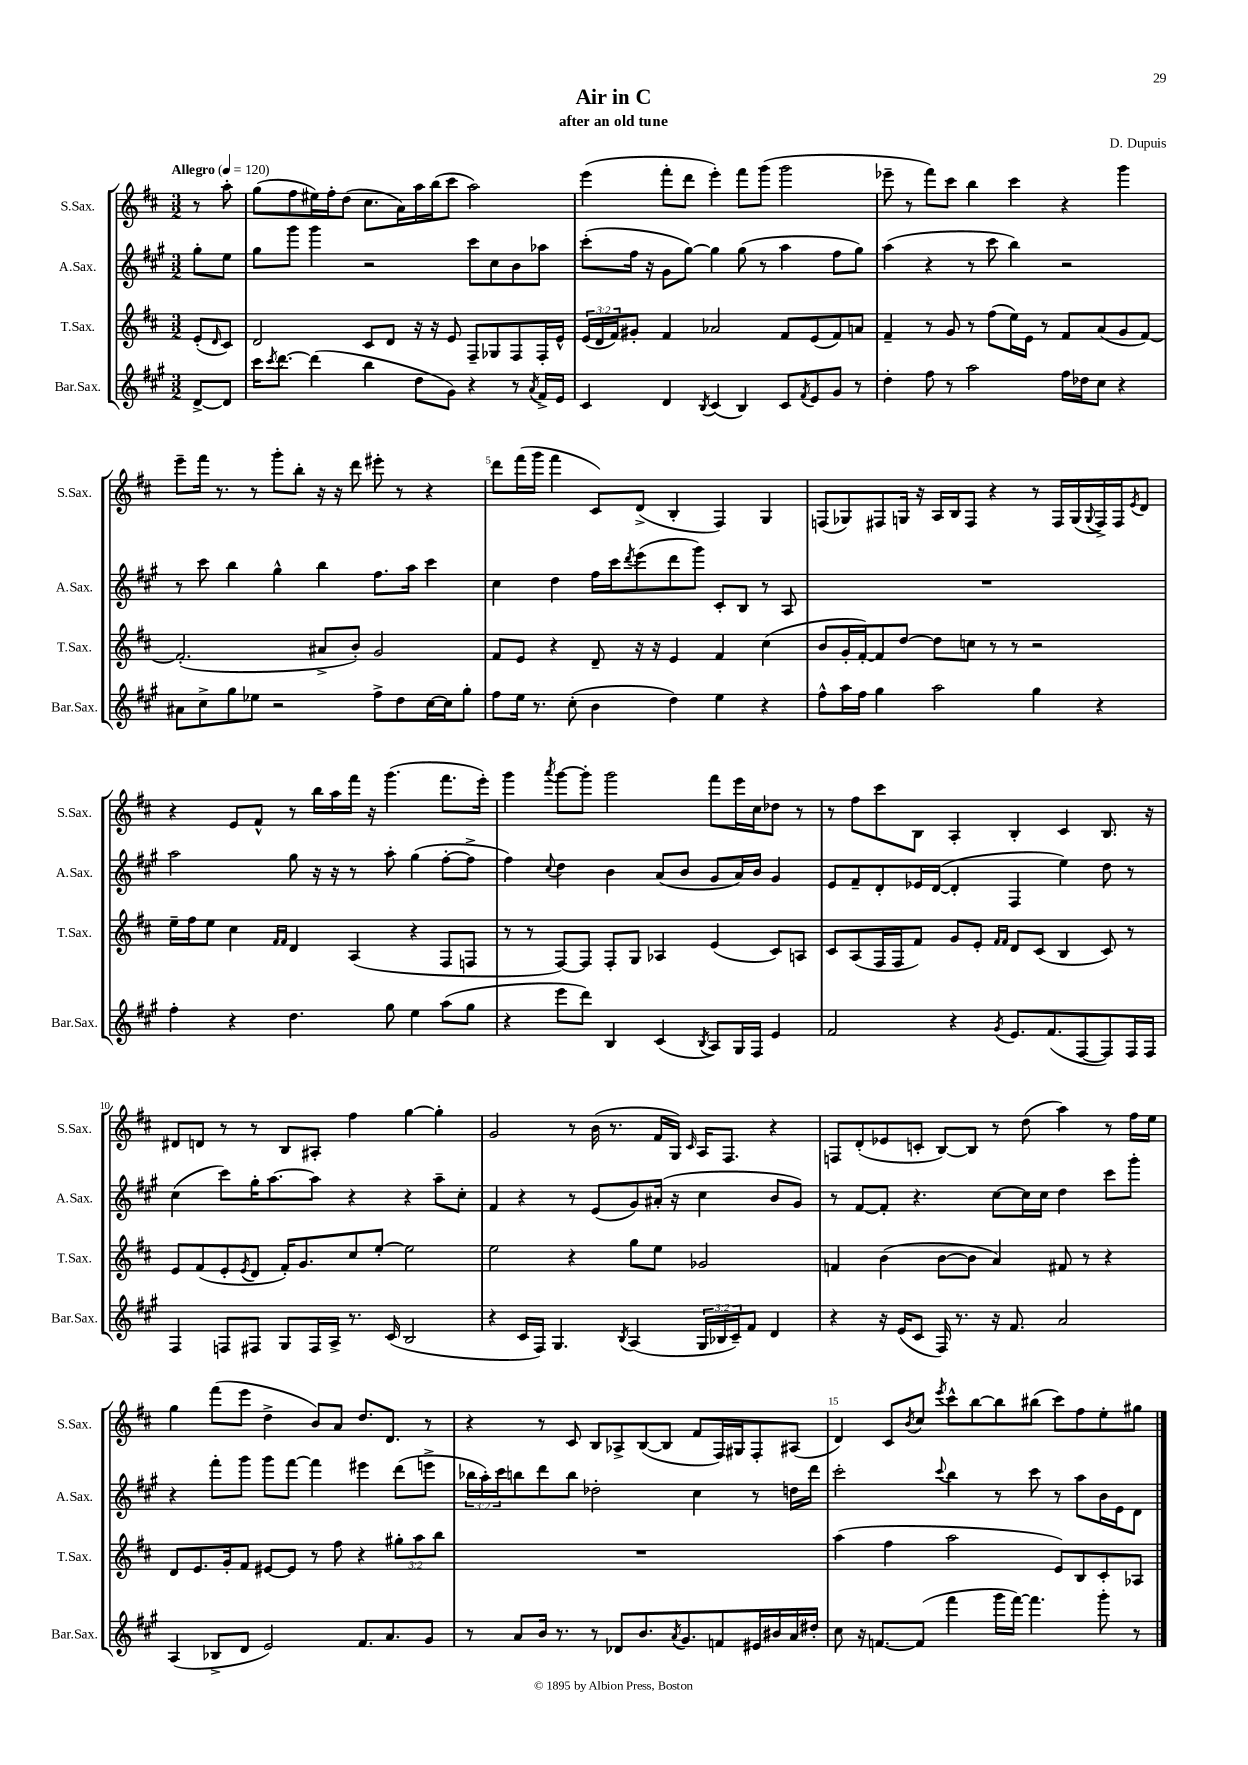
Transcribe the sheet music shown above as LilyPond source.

\header { title = "Air in C" composer = "D. Dupuis" subtitle = "after an old tune" }
<<
\new StaffGroup <<
\new Staff = "s0" \with { instrumentName = "S.Sax." shortInstrumentName = "S.Sax." } {
    \clef treble \key d \major \numericTimeSignature \time 3/2 \partial 4 \tempo "Allegro" 4 = 120
    r8 a''8-. |
    g''8( fis''8 eis''16) fis''16-. d''8( cis''8. a'16) a''16 b''16( cis'''8 a''2) |
    e'''4( fis'''8-. d'''8 e'''4-.) fis'''8 g'''8( g'''2 |
    ees'''8-- r8 fis'''8) cis'''8 b''4 cis'''4 r4 g'''4 |
    e'''8-- fis'''16 r8. r8 g'''8-. b''8-. r16 r16 d'''8 eis'''8-. r8 r4 |
    d'''8 fis'''16( g'''16 fis'''4 cis'8) d'8->( b4-. fis4) g4 |
    f8( ges8) fis8 g16 r16 a16 b16 fis8 r4 r8 fis16 g16( \appoggiatura { g8 } fis16->) fis16 \acciaccatura { e'8 } d'8 |
    r4 e'8 fis'8-^ r8 b''16 a''16 fis'''16 r16 g'''4.( fis'''8. e'''16-.) |
    g'''4 \acciaccatura { a'''8 } g'''8~ g'''8-. g'''2 fis'''8 e'''16 cis''16 des''8 r8 |
    r8 fis''8 cis'''8 b8 a4-. b4-. cis'4 b8. r16 |
    dis'8 d'8 r8 r8 b8 ais8-. fis''4 g''4~ g''4-. |
    g'2 r8 b'16( r8. fis'16 g16) \grace { cis'16 } a16 fis8. r4 |
    f8 d'8-.( ees'8 c'8-. b8~) b8 r8 d''8( a''4) r8 fis''16 e''16 |
    g''4 fis'''8( e'''8 d''4-> b'8) a'8 d''8. d'8. r8 |
    r4 r8 cis'8 b8 aes8-> b8~( b8 fis'8 fis16) gis16 fis8-. ais8( |
    d'4) cis'8 \acciaccatura { b'8 } cis''8 \acciaccatura { e'''8 } cis'''8-^ b''8~ b''8 bis''8( cis'''8) fis''8 e''8-. gis''8 \bar "|." |
}
\new Staff = "s1" \with { instrumentName = "A.Sax." shortInstrumentName = "A.Sax." } {
    \clef treble \key a \major \numericTimeSignature \time 3/2 \override Staff.TupletNumber.text = #tuplet-number::calc-fraction-text \partial 4
    gis''8-. e''8 |
    gis''8 gis'''8 gis'''4 r2 cis'''8 cis''8 b'8 aes''8 |
    cis'''8-.( fis''16 r16 gis'8 gis''8~) gis''4 gis''8( r8 a''4 fis''8 gis''8) |
    a''4( r4 r8 cis'''8 b''4) r2 |
    r8 cis'''8 b''4 gis''4-^ b''4 fis''8. a''16 cis'''4 |
    cis''4 d''4 fis''16 cis'''16 \acciaccatura { d'''8 } e'''8( d'''8 gis'''8) cis'8-. b8 r8 a8 |
    R1. |
    a''2 gis''8 r16 r16 r8 a''8-. gis''4( fis''8~-. fis''8-> |
    fis''4) \appoggiatura { cis''8 } d''4 b'4 a'8( b'8 gis'8 a'16) b'16 gis'4 |
    e'8 fis'8-- d'8-. ees'16 d'16~( d'4-. fis4 e''4) d''8 r8 |
    cis''4( cis'''8) gis''16-. a''8.~ a''8 r4 r4 a''8-- cis''8-. |
    fis'4 r4 r8 e'8( gis'8) ais'16-.( r16 cis''4 b'8 gis'8) |
    r8 fis'8~ fis'8-. r4. cis''8~ cis''16 cis''16 d''4 cis'''8 gis'''8-. |
    r4 fis'''8-. gis'''8 gis'''8 fis'''8~ fis'''4 eis'''4 d'''8( e'''8-> |
    \tuplet 3/2 { bes''16 a''16-.) cis'''16 } b''8 d'''8 b''8 des''2-. cis''4 r8 d''16 d'''16 |
    cis'''2-. \appoggiatura { cis'''8 } b''4 r8 cis'''8 r8 a''8 b'16 e'16 d'8 \bar "|." |
}
\new Staff = "s2" \with { instrumentName = "T.Sax." shortInstrumentName = "T.Sax." } {
    \clef treble \key d \major \numericTimeSignature \time 3/2 \override Staff.TupletNumber.text = #tuplet-number::calc-fraction-text \partial 4
    e'8-.( \grace { d'16 } cis'8) |
    d'2 cis'8 d'8 r16 r16 e'8 fis8-- ges8 fis8 fis16-. e'16-^ |
    \tuplet 3/2 { e'16( d'16 fis'16) } gis'8-. fis'4 aes'2 fis'8 e'8( fis'8) a'8 |
    fis'4-- r8 g'8 r8 fis''8( e''16) e'16 r8 fis'8 a'8( g'8 fis'8~) |
    fis'2.-.( ais'8-> b'8-.) g'2 |
    fis'8 e'8 r4 d'8-- r16 r16 e'4 fis'4 cis''4( |
    b'8 g'16-. fis'16~-.) fis'8 d''8~ d''8 c''8 r8 r8 r2 |
    e''16-- fis''16 e''8 cis''4 \grace { fis'16 fis'16 } d'4 a4( r4 fis8 f8 |
    r8 r8 fis8~) fis8 fis8-. g8 aes4 e'4( cis'8) a8 |
    cis'8 a8( fis16 fis16 fis'8) g'8 e'8-. \grace { fis'16 fis'16 } d'8 cis'8( b4 cis'8) r8 |
    e'8 fis'8( e'8-. \acciaccatura { e'8 } d'8 fis'16-.) g'8. cis''8 e''8~-. e''2 |
    e''2 r4 g''8 e''8 ges'2 |
    f'4 b'4( b'8~ b'8 a'4) fis'8 r8 r4 |
    d'8 e'8. g'16-. fis'8 eis'8~ eis'8 r8 fis''8 r4 \tuplet 3/2 { gis''8-. a''8 b''8 } |
    R1. |
    a''4( fis''4 a''2 e'8) b8 cis'8-. aes8 \bar "|." |
}
\new Staff = "s3" \with { instrumentName = "Bar.Sax." shortInstrumentName = "Bar.Sax." } {
    \clef treble \key a \major \numericTimeSignature \time 3/2 \override Staff.TupletNumber.text = #tuplet-number::calc-fraction-text \partial 4
    d'8~-> d'8 |
    cis'''16 \acciaccatura { cis'''8 } d'''8.~ d'''4( b''4 d''8 gis'8) r4 r8 \acciaccatura { a'8 } fis'16-> e'16 |
    cis'4 d'4 \acciaccatura { b8 } cis'4( b4) cis'8 \acciaccatura { fis'8 } e'8 gis'8 r8 |
    d''4-. fis''8 r8 a''2 fis''16 des''16 cis''8 r4 |
    ais'8 cis''8-> gis''8 ees''8 r2 fis''8-> d''8 cis''16~ cis''16 gis''8-. |
    fis''8 e''16 r8. cis''8-.( b'4 d''4) e''4 r4 |
    fis''8-^ a''16 fis''16 gis''4 a''2 gis''4 r4 |
    fis''4-. r4 d''4. gis''8 e''4 a''8( gis''8 |
    r4 e'''8 d'''8) b4 cis'4( \acciaccatura { b8 } a8) gis16 fis16 e'4 |
    fis'2 r4 \acciaccatura { gis'8 } e'8. fis'8.( fis8~ fis8) fis16 fis16 |
    fis4 f8 fis8 gis8 fis16 a16-> r8. cis'16( b2 |
    r4 cis'16 fis16) gis4. \acciaccatura { b8 } a4( \tuplet 3/2 { gis16 bes16 cis'16--) } fis'8 d'4 |
    r4 r16 e'16( cis'8 fis16) r8. r16 fis'8. a'2 |
    a4( bes8-> d'8 e'2) fis'8. a'8. gis'8 |
    r8 a'8 b'16 r8. r8 des'8 b'8. \acciaccatura { a'8 } gis'8. f'8 eis'16 bis'16 a'16 dis''16-. |
    cis''8 r16 f'8.~ f'8( fis'''4 gis'''16 fis'''16~) fis'''4. gis'''8-. r8 \bar "|." |
}
>>
>>
\layout { \context { \Score \override BarNumber.break-visibility = ##(#f #t #t) barNumberVisibility = #(every-nth-bar-number-visible 5) } }
